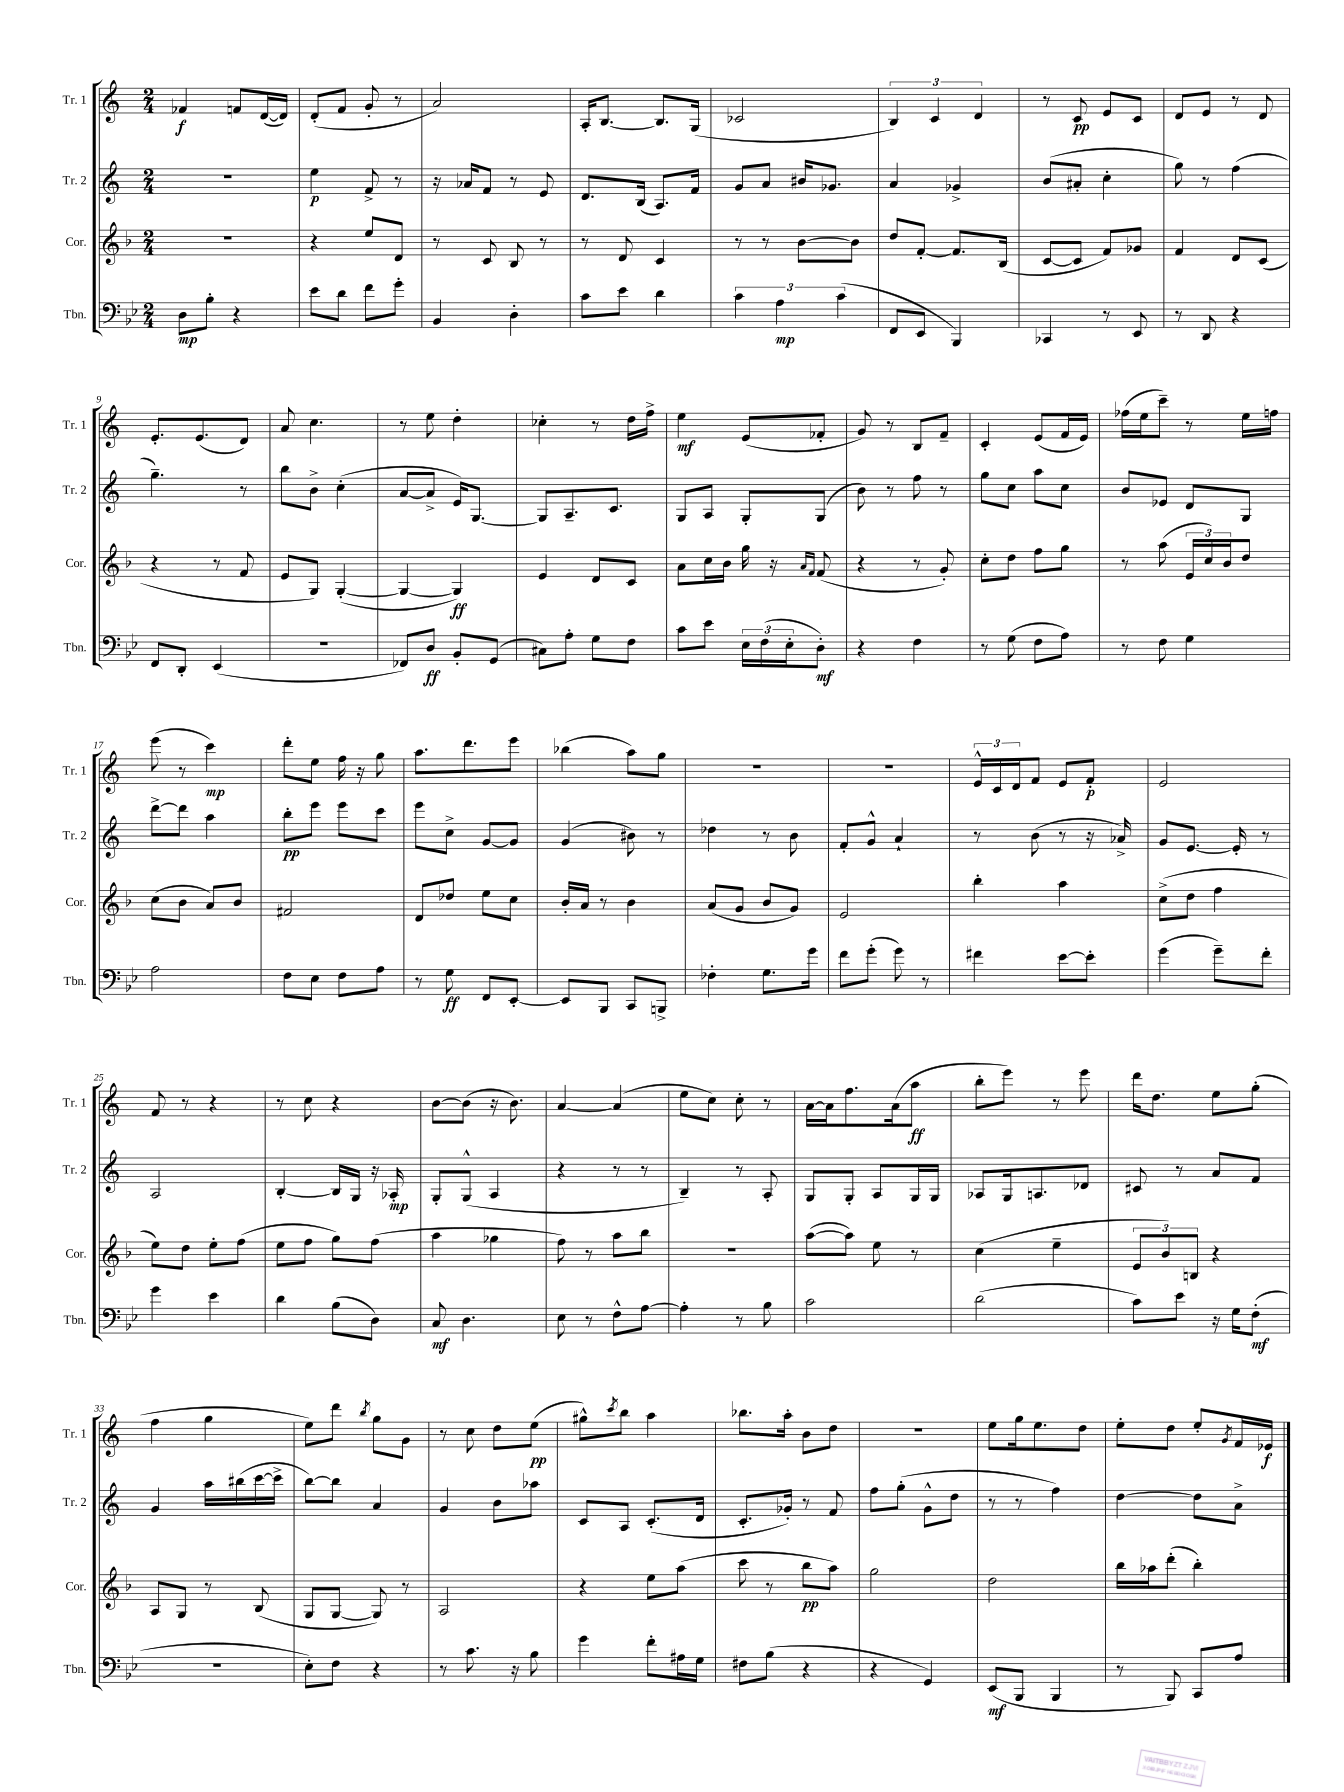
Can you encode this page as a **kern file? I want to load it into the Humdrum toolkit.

**kern	**dynam	**kern	**dynam	**kern	**dynam	**kern	**dynam
*part4	*part4	*part3	*part3	*part2	*part2	*part1	*part1
*staff4	*staff4	*staff3	*staff3	*staff2	*staff2	*staff1	*staff1
*I"Tbn.	*	*I"Cor.	*	*I"Tr. 2	*	*I"Tr. 1	*
*I'Tbn.	*	*I'Cor.	*	*I'Tr. 2	*	*I'Tr. 1	*
*clefF4	*	*clefG2	*	*clefG2	*	*clefG2	*
*k[b-e-]	*	*k[b-]	*	*k[]	*	*k[]	*
*M2/4	*	*M2/4	*	*M2/4	*	*M2/4	*
=1	=1	=1	=1	=1	=1	=1	=1
8D\L	mp	2r	.	2r	.	4f-X/	f
8B-'\J	.	.	.	.	.	.	.
4r	.	.	.	.	.	8fn/L	.
.	.	.	.	.	.	([16d/L	.
.	.	.	.	.	.	16d/JJ])	.
=2	=2	=2	=2	=2	=2	=2	=2
8e-\L	.	4r	.	4ee\	p	(8d'/L	.
8d\J	.	.	.	.	.	8f/J	.
8f\L	.	8ee/L	.	8f^/	.	8g'/	.
8g'\J	.	8d/J	.	8r	.	8r	.
=3	=3	=3	=3	=3	=3	=3	=3
4BB-/	.	8r	.	16r	.	2a/)	.
.	.	.	.	16a-X/KL	.	.	.
.	.	8c/	.	8f/J	.	.	.
4D'\	.	8B-/	.	8r	.	.	.
.	.	8r	.	8e/	.	.	.
=4	=4	=4	=4	=4	=4	=4	=4
8c\L	.	8r	.	8.d/L	.	16A'/KL	.
.	.	.	.	.	.	[8.B/J	.
8e-\J	.	8d/	.	.	.	.	.
.	.	.	.	(16B/Jk	.	.	.
4d\	.	4c/	.	8.A/L)	.	8.B/L]	.
.	.	.	.	16f/Jk	.	(16G/Jk	.
=5	=5	=5	=5	=5	=5	=5	=5
6c\	.	8r	.	8g/L	.	2c-X/	.
.	.	8r	.	8a/J	.	.	.
6A\	mp	.	.	.	.	.	.
.	.	[8b-\L	.	16b#X/KL	.	.	.
.	.	.	.	8.g-X/J	.	.	.
(6c\	.	.	.	.	.	.	.
.	.	8b-\J]	.	.	.	.	.
=6	=6	=6	=6	=6	=6	=6	=6
8FF/L	.	8dd/L	.	4a/	.	6B/)	.
8EE-/J	.	[8f'/J	.	.	.	.	.
.	.	.	.	.	.	6c/	.
4BBB-/)	.	8.f/L]	.	4g-X^/	.	.	.
.	.	.	.	.	.	6d/	.
.	.	(16B-/Jk	.	.	.	.	.
=7	=7	=7	=7	=7	=7	=7	=7
4CC-X/	.	[8c/L	.	(8b/L	.	8r	.
.	.	8c/J]	.	8a#X'/J	.	8c/	pp
8r	.	8f/L)	.	4cc'\	.	8e/L	.
8EE-/	.	8g-X/J	.	.	.	8c/J	.
=8	=8	=8	=8	=8	=8	=8	=8
8r	.	4f/	.	8gg\)	.	8d/L	.
8DD/	.	.	.	8r	.	8e/J	.
4r	.	8d/L	.	(4ff\	.	8r	.
.	.	(8c/J	.	.	.	8d/	.
!!LO:LB:g=z
=9	=9	=9	=9	=9	=9	=9	=9
8FF/L	.	4r	.	4.gg~\)	.	8.e'/L	.
8DD'/J	.	.	.	.	.	.	.
.	.	.	.	.	.	(8.e/	.
(4EE-/	.	8r	.	.	.	.	.
.	.	8f/	.	8r	.	8d/J)	.
=10	=10	=10	=10	=10	=10	=10	=10
2r	.	8e/L	.	8bb\L	.	8a/	.
.	.	8G/J)	.	8b^\J	.	4.cc\	.
.	.	([4G'/	.	(4cc'\	.	.	.
=11	=11	=11	=11	=11	=11	=11	=11
8FF-X/L)	.	4G/_	.	[8a/L	.	8r	.
8D/J	ff	.	.	8a^/J]	.	8ee\	.
8BB-'/L	.	4G/])	ff	16e/KL)	.	4dd'\	.
.	.	.	.	[8.G/J	.	.	.
(8GG/J	.	.	.	.	.	.	.
=12	=12	=12	=12	=12	=12	=12	=12
8C#X\L)	.	4e/	.	8G/L]	.	4cc-X'\	.
8A'\J	.	.	.	8.A~/	.	.	.
8G\L	.	8d/L	.	.	.	8r	.
.	.	.	.	8.c/J	.	.	.
8F\J	.	8c/J	.	.	.	16dd\LL	.
.	.	.	.	.	.	16ff^\JJ	.
=13	=13	=13	=13	=13	=13	=13	=13
8c\L	.	8a\L	.	8G/L	.	4ee\	mf
8e-\J	.	16cc\L	.	8A/J	.	.	.
.	.	16b-\JJ	.	.	.	.	.
24E-\LL	.	16gg\	.	8G'/L	.	(8e/L	.
(24F\	.	.	.	.	.	.	.
.	.	16r	.	.	.	.	.
24E-'\J	.	.	.	.	.	.	.
.	.	16qqa/LL	.	.	.	.	.
.	.	16qqf/JJ	.	.	.	.	.
8D'\J)	mf	(8f/	.	(8G/J	.	8f-X'/J	.
=14	=14	=14	=14	=14	=14	=14	=14
4r	.	4r	.	8b\)	.	8g/)	.
.	.	.	.	8r	.	8r	.
4F\	.	8r	.	8ff\	.	8B/L	.
.	.	8g'/)	.	8r	.	8f~/J	.
=15	=15	=15	=15	=15	=15	=15	=15
8r	.	8cc'\L	.	8gg\L	.	4c'/	.
(8G\	.	8dd\J	.	8cc\J	.	.	.
8F\L	.	8ff\L	.	8aa\L	.	(8e/L	.
8A\J)	.	8gg\J	.	8cc\J	.	16f/L	.
.	.	.	.	.	.	16e/JJ)	.
=16	=16	=16	=16	=16	=16	=16	=16
8r	.	8r	.	8b/L	.	(16ff-X\LL	.
.	.	.	.	.	.	16ee\J	.
8F\	.	(8aa\	.	8e-X/J	.	8ccc~\J)	.
4G\	.	24e/LL	.	8d/L	.	8r	.
.	.	24cc/)	.	.	.	.	.
.	.	24b-/J	.	.	.	.	.
.	.	8dd/J	.	8G/J	.	16ee\LL	.
.	.	.	.	.	.	16ffn\JJ	.
!!LO:LB:g=z
=17	=17	=17	=17	=17	=17	=17	=17
2A\	.	(8cc\L	.	[8ddd^\L	.	(8eee\	.
.	.	8b-\J	.	8ddd\J]	.	8r	.
.	.	8a/L)	.	4aa\	.	4ccc\)	mp
.	.	8b-/J	.	.	.	.	.
=18	=18	=18	=18	=18	=18	=18	=18
8F\L	.	2f#X/	.	8bb'\L	pp	8ddd'\L	.
8E-\J	.	.	.	8eee\J	.	8ee\J	.
8F\L	.	.	.	8eee\L	.	16ff\	.
.	.	.	.	.	.	16r	.
8A\J	.	.	.	8ccc\J	.	8gg\	.
=19	=19	=19	=19	=19	=19	=19	=19
8r	.	8d/L	.	8eee\L	.	8.aa\L	.
8G\	ff	8dd-X/J	.	8cc^\J	.	.	.
.	.	.	.	.	.	8.ddd\	.
8FF/L	.	8ee\L	.	[8g/L	.	.	.
[8EE-'/J	.	8cc\J	.	8g/J]	.	8eee\J	.
=20	=20	=20	=20	=20	=20	=20	=20
8EE-/L]	.	16b-'/LL	.	(4g/	.	(4bb-X\	.
.	.	16a/JJ	.	.	.	.	.
8BBB-/J	.	8r	.	.	.	.	.
8CC/L	.	4b-\	.	8b#X\)	.	8aa\L)	.
8BBBn^/J	.	.	.	8r	.	8gg\J	.
=21	=21	=21	=21	=21	=21	=21	=21
4F-X'\	.	(8a/L	.	4dd-X\	.	2r	.
.	.	8g/J	.	.	.	.	.
8.G\L	.	8b-/L	.	8r	.	.	.
.	.	8g/J)	.	8b\	.	.	.
16g\Jk	.	.	.	.	.	.	.
=22	=22	=22	=22	=22	=22	=22	=22
8f\L	.	2e/	.	8f'/L	.	2r	.
(8g'\J	.	.	.	8g^^/J	.	.	.
8g\)	.	.	.	4a`/	.	.	.
8r	.	.	.	.	.	.	.
=23	=23	=23	=23	=23	=23	=23	=23
4f#X\	.	4bb-'\	.	8r	.	24e^^/LL	.
.	.	.	.	.	.	24c/	.
.	.	.	.	.	.	24d/J	.
.	.	.	.	(8b\	.	8f/J	.
[8e-\L	.	4aa\	.	8r	.	8e/L	.
8e-'\J]	.	.	.	16r	.	8f'/J	p
.	.	.	.	16a-X^/)	.	.	.
=24	=24	=24	=24	=24	=24	=24	=24
(4g\	.	(8cc^\L	.	8g/L	.	2e/	.
.	.	8dd\J	.	[8.e/J	.	.	.
8g~\L)	.	4ff\	.	.	.	.	.
.	.	.	.	16e'/]	.	.	.
8f'\J	.	.	.	8r	.	.	.
!!LO:LB:g=z
=25	=25	=25	=25	=25	=25	=25	=25
4g\	.	8ee\L)	.	2A/	.	8f/	.
.	.	8dd\J	.	.	.	8r	.
4e-\	.	8ee'\L	.	.	.	4r	.
.	.	(8ff\J	.	.	.	.	.
=26	=26	=26	=26	=26	=26	=26	=26
4d\	.	8ee\L	.	[4B'/	.	8r	.
.	.	8ff\J	.	.	.	8cc\	.
(8B-\L	.	8gg\L)	.	16B/LL]	.	4r	.
.	.	.	.	16G/JJ	.	.	.
8D\J)	.	(8ff\J	.	16r	.	.	.
.	.	.	.	16A-X'/	mp	.	.
=27	=27	=27	=27	=27	=27	=27	=27
8C/	mf	4aa\	.	8G'/L	.	[8b\L	.
4.D\	.	.	.	(8G^^/J	.	(8b\J]	.
.	.	4gg-X\	.	4A/	.	16r	.
.	.	.	.	.	.	8.b\)	.
=28	=28	=28	=28	=28	=28	=28	=28
8E-\	.	8ff\)	.	4r	.	[4a/	.
8r	.	8r	.	.	.	.	.
8F^^\L	.	8aa\L	.	8r	.	(4a/]	.
[8A\J	.	8bb-\J	.	8r	.	.	.
=29	=29	=29	=29	=29	=29	=29	=29
4A'\]	.	2r	.	4B~/)	.	8ee\L	.
.	.	.	.	.	.	8cc\J)	.
8r	.	.	.	8r	.	8cc'\	.
8B-\	.	.	.	8A'/	.	8r	.
=30	=30	=30	=30	=30	=30	=30	=30
2c\	.	([8aa\L	.	8G/L	.	[16a\LL	.
.	.	.	.	.	.	16a\J]	.
.	.	8aa\J])	.	8G'/J	.	8.ff\	.
.	.	8ee\	.	8A/L	.	.	.
.	.	.	.	.	.	(16a\k	.
.	.	8r	.	16G/L	.	8aa\J	ff
.	.	.	.	16G/JJ	.	.	.
=31	=31	=31	=31	=31	=31	=31	=31
(2d\	.	(4cc\	.	8A-X/L	.	8bb'\L	.
.	.	.	.	16G/k	.	8eee\J)	.
.	.	.	.	8.An/	.	.	.
.	.	4ee~\	.	.	.	8r	.
.	.	.	.	8d-X/J	.	8eee\	.
=32	=32	=32	=32	=32	=32	=32	=32
8c\L)	.	12e/L	.	8c#X/	.	16ddd\KL	.
.	.	.	.	.	.	8.dd\J	.
.	.	12b-/)	.	.	.	.	.
8e-\J	.	.	.	8r	.	.	.
.	.	12Bn/J	.	.	.	.	.
16r	.	4r	.	8a/L	.	8ee\L	.
16G\KL	.	.	.	.	.	.	.
(8F'\J	mf	.	.	8f/J	.	(8gg'\J	.
!!LO:LB:g=z
=33	=33	=33	=33	=33	=33	=33	=33
2r	.	8A/L	.	4g/	.	4ff\	.
.	.	8G/J	.	.	.	.	.
.	.	8r	.	16aa\LL	.	4gg\	.
.	.	.	.	(16bb#X\	.	.	.
.	.	(8B-/	.	[16ccc\	.	.	.
.	.	.	.	16ccc^\JJ]	.	.	.
=34	=34	=34	=34	=34	=34	=34	=34
8E-'\L)	.	8G/L	.	[8bb\L)	.	8ee\L)	.
8F\J	.	[8G/J	.	8bb\J]	.	8ddd\J	.
.	.	.	.	.	.	8qbb/	.
4r	.	8G/])	.	4a/	.	8gg\L	.
.	.	8r	.	.	.	8g\J	.
=35	=35	=35	=35	=35	=35	=35	=35
8r	.	2A/	.	4g/	.	8r	.
8.c\	.	.	.	.	.	8cc\	.
.	.	.	.	8b\L	.	8dd\L	.
16r	.	.	.	.	.	.	.
8B-\	.	.	.	8aa-X\J	.	(8ee\J	pp
=36	=36	=36	=36	=36	=36	=36	=36
4g\	.	4r	.	8c/L	.	8gg#X^^\L)	.
.	.	.	.	.	.	8qccc/	.
.	.	.	.	8A/J	.	8bb\J	.
8f'\L	.	8ee\L	.	(8.c'/L	.	4aa\	.
16A#X\L	.	(8aa\J	.	.	.	.	.
16G\JJ	.	.	.	16d/Jk	.	.	.
=37	=37	=37	=37	=37	=37	=37	=37
8F#X\L	.	8ccc\	.	8.c'/L	.	8.bb-X\L	.
(8B-\J	.	8r	.	.	.	.	.
.	.	.	.	16g-X'/Jk)	.	16aa'\Jk	.
4r	.	8bb-\L	pp	8r	.	8b\L	.
.	.	8aa\J)	.	8f/	.	8dd\J	.
=38	=38	=38	=38	=38	=38	=38	=38
4r	.	2gg\	.	8ff\L	.	2r	.
.	.	.	.	(8gg'\J	.	.	.
4GG/)	.	.	.	8g^^\L	.	.	.
.	.	.	.	8dd\J	.	.	.
=39	=39	=39	=39	=39	=39	=39	=39
(8EE-/L	mf	2dd\	.	8r	.	8ee\L	.
8BBB-/J	.	.	.	8r	.	16gg\k	.
.	.	.	.	.	.	8.ee\	.
4BBB-/	.	.	.	4ff\)	.	.	.
.	.	.	.	.	.	8dd\J	.
=40	=40	=40	=40	=40	=40	=40	=40
8r	.	16bb-\LL	.	[4dd\	.	8ee'\L	.
.	.	16aa-X\J	.	.	.	.	.
8BBB-/)	.	(8ddd'\J	.	.	.	8dd\J	.
8CC/L	.	4bb-'\)	.	8dd\L]	.	8ee'/L	.
.	.	.	.	.	.	8qg/	.
8A/J	.	.	.	8a^\J	.	16f/L	.
.	.	.	.	.	.	16e-X/JJ	f
==	==	==	==	==	==	==	==
*-	*-	*-	*-	*-	*-	*-	*-
